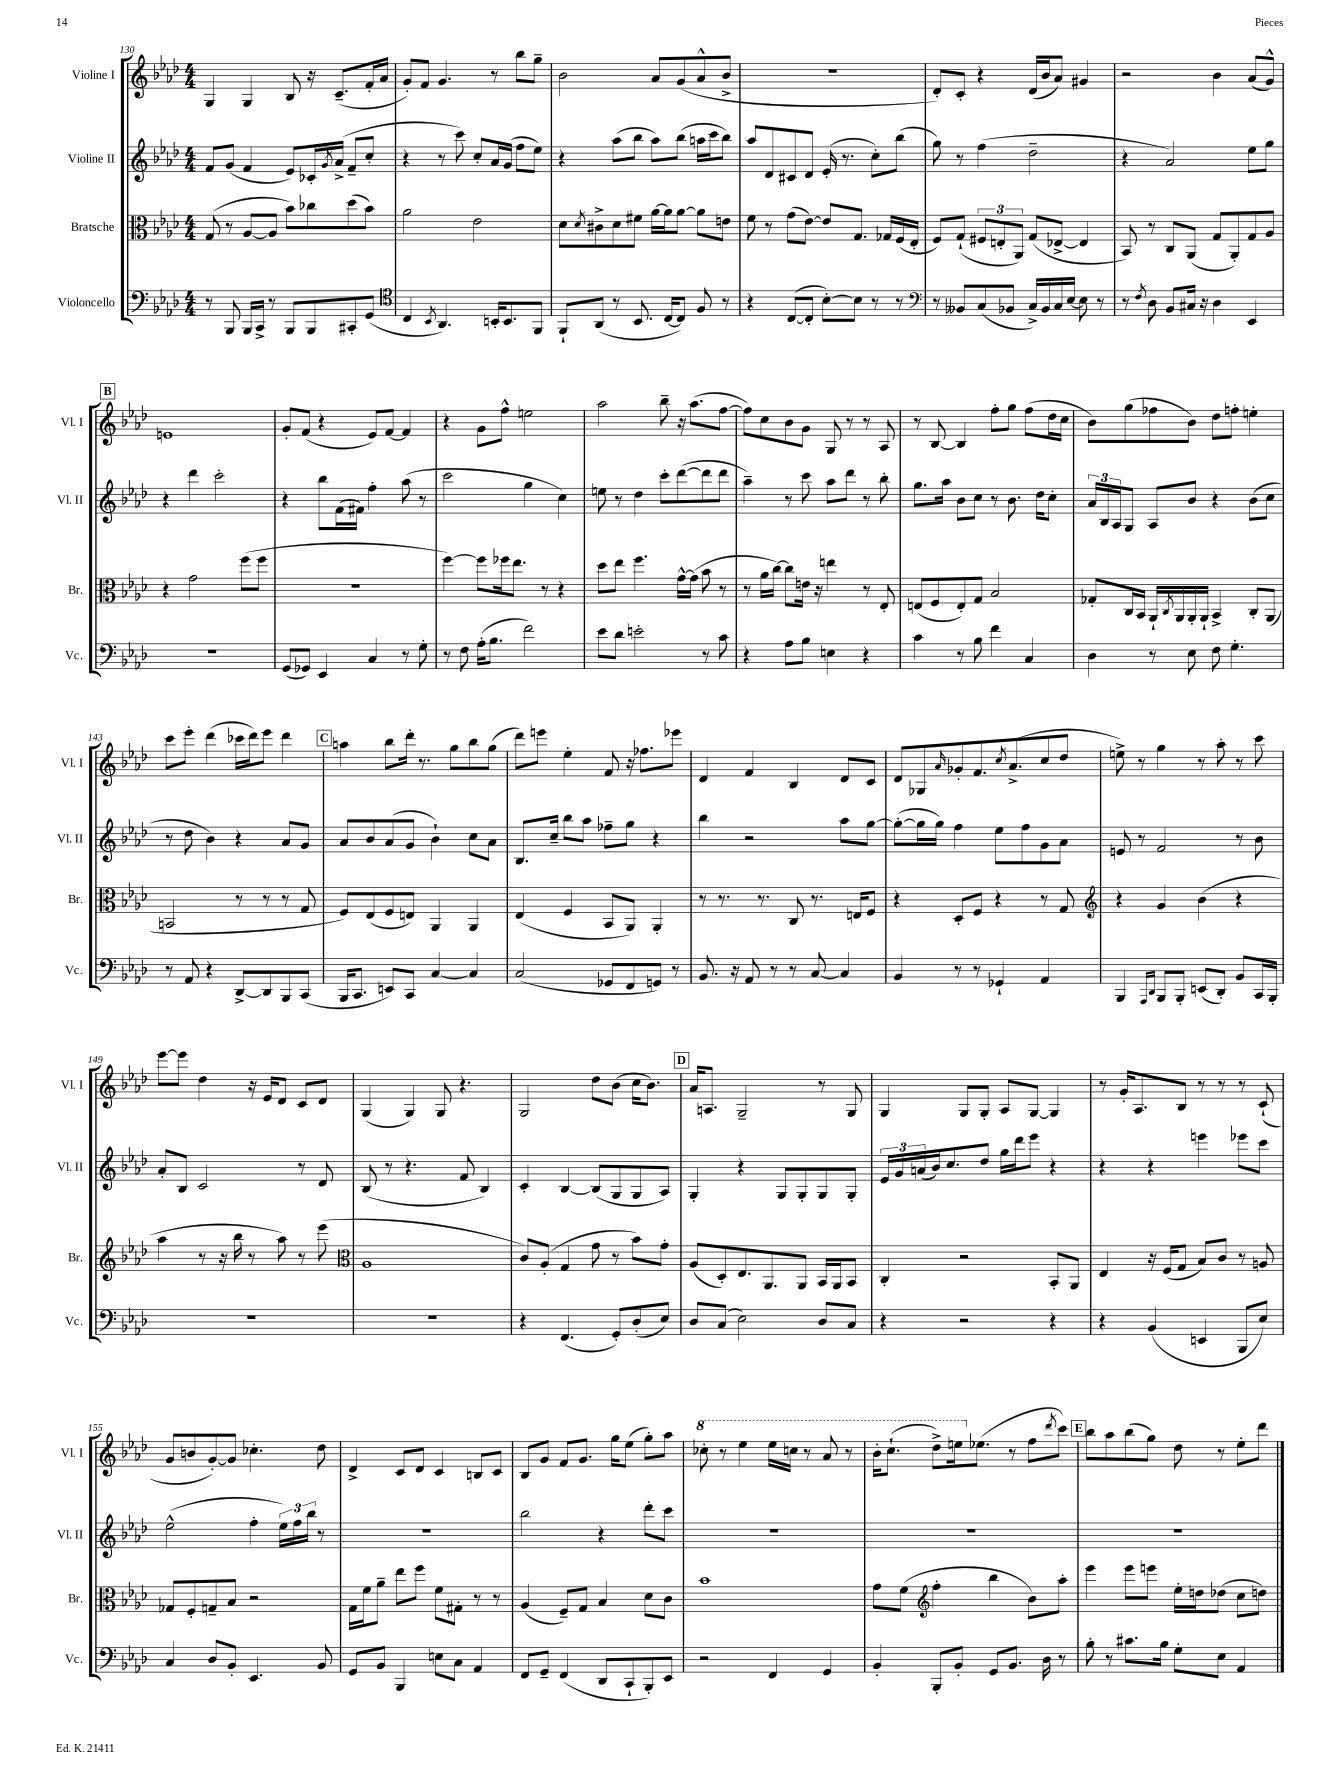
<<
\new StaffGroup <<
\new Staff = "s0" \with { instrumentName = "Violine I" shortInstrumentName = "Vl. I" } {
    \clef treble \key aes \major \numericTimeSignature \time 4/4
    g4 g4 bes8 r16 c'8.--( f'16-. aes'16 |
    g'8-.) f'8 g'4. r8 bes''8 g''8-- |
    bes'2 aes'8 g'8( aes'8-^ bes'8-> |
    R1 |
    des'8-.) c'8-. r4 des'16( bes'16 aes'8) gis'4 |
    r2 bes'4 aes'8( g'8-^) |
    \mark \markup { \box "B" } e'1 |
    g'8-. f'8( r4 ees'8) f'8~ f'4 |
    r4 g'8 f''8-^ e''2 |
    aes''2 bes''8-- r16 aes''8.( f''8~ |
    f''8) c''8 bes'8 g'8 g8 r8 r8 aes8 |
    r8 bes8~ bes4 f''8-. g''8 f''8( des''16 c''16 |
    bes'8) g''8( fes''8 bes'8) des''8 f''8-. e''4-. |
    c'''8 ees'''8-. des'''4( ces'''16 des'''16) ees'''8 des'''4 |
    \mark \markup { \box "C" } a''4 bes''8 des'''16-. r8. g''8 bes''8 g''8( |
    des'''8) e'''8 ees''4-. f'8 r16 fes''8. ees'''8 |
    des'4 f'4 bes4 des'8 c'8 |
    des'8 ges8 \grace { aes'16 } ges'8-. f'8. \acciaccatura { c''8 } aes'8.->( c''8 des''8 |
    e''8->) r8 g''4 r8 aes''8-. r8 c'''8 |
    ees'''8~ ees'''8 des''4 r16 ees'16 des'8 c'8 des'8 |
    g4( g4) g8 r4. |
    g2 des''8 bes'8( c''16 bes'8.) |
    \mark \markup { \box "D" } aes'16 a8. g2-- r8 g8 |
    g4 g8 g8-. aes8 g8~ g4 |
    r8 g'16-. aes8. bes8 r8 r8 r8 c'8-!( |
    g'8 b'8 g'8~-.) g'8 ces''4.-. des''8 |
    des'4-> c'8 des'8 c'4 b8 c'8 |
    bes8 g'8 f'8 g'8. g''16 ees''8( g''8-.) aes''8 |
    \ottava #1 ces'''8-. r8 ees'''4 ees'''16 c'''16 r8 aes''8 r8 |
    bes''16-. c'''8.-!( des'''8->) e'''16 \ottava #0 ees''!8.( r8 f''8 \acciaccatura { des'''8 } c'''8) |
    \mark \markup { \box "E" } bes''8 aes''8 bes''8( g''8) des''8 r8 ees''8-. des'''8 \bar "|." |
}
\new Staff = "s1" \with { instrumentName = "Violine II" shortInstrumentName = "Vl. II" } {
    \clef treble \key aes \major \numericTimeSignature \time 4/4
    f'8 g'8( f'4 ees'8) ces'16-. \acciaccatura { g'8 } aes'16->( f'8-- c''8-. |
    r4 r8 c'''8) c''8-. aes'16 g'16( f''8 ees''8) |
    r4 aes''8( bes''8 aes''8) bes''8( a''16 c'''16 bes''8) |
    aes''8 des'8 cis'8 des'8 ees'16-.( r8. c''8-.) bes''8( |
    g''8) r8 f''4( des''2-- |
    r4 aes'2) ees''8 g''8 |
    \mark \markup { \box "B" } r4 des'''4 c'''2-. |
    r4 bes''8 f'16( fis'16) f''4-. aes''8( r8 |
    c'''2 g''4 c''4) |
    e''8 r8 des''4 c'''8-. des'''8~( des'''8 des'''8 |
    aes''4--) r8 c'''8 aes''8 des'''8 r8 bes''8-. |
    g''8. aes''16 bes'8 c''8 r8 bes'8. des''16 c''8-. |
    \tuplet 3/2 { aes'16 bes16 aes16 } g8 aes8 bes'8 r4 bes'8( c''8 |
    r8 des''8 bes'4) r4 aes'8 g'8 |
    \mark \markup { \box "C" } aes'8 bes'8 aes'8( g'8 bes'4-!) c''8 aes'8 |
    bes8. c''16-- bes''8 aes''8 fes''8-- g''8 r4 |
    bes''4 r2 aes''8 g''8~ |
    g''8~-.( g''16 g''16) f''4 ees''8 f''8 g'8 aes'8 |
    e'8 r8 f'2 r8 bes'8 |
    aes'8-. bes8 c'2 r8 des'8 |
    bes8( r8 r4. f'8 bes4) |
    c'4-. bes4~ bes8( g8 g8 aes8) |
    \mark \markup { \box "D" } g4-. r4 g8 g8-. g8 g8-. |
    \tuplet 3/2 { ees'16 g'16 a'16( } bes'16) c''8. des''8 g''16 des'''16 ees'''8 r4 |
    r4 r4 e'''4 ees'''8 c'''8 |
    ees''2-^( f''4-. \tuplet 3/2 { ees''16) f''16 bes''16 } r8 |
    R1 |
    bes''2 r4 des'''8-. c'''8 |
    R1 |
    R1 |
    \mark \markup { \box "E" } R1 \bar "|." |
}
\new Staff = "s2" \with { instrumentName = "Bratsche" shortInstrumentName = "Br." } {
    \clef alto \key aes \major \numericTimeSignature \time 4/4
    g8( r8 aes8~ aes8 bes'8) ces''8 des''8( bes'8) |
    aes'2 ees'2 |
    des'8 \acciaccatura { des'8 } cis'8-> des'8 fis'8 aes'16~ aes'16 aes'8~ aes'8 e'8 |
    f'8 r8 g'8( ees'8~) ees'8 g8. ges16 f16( ees16-. |
    f8) g8-!( \tuplet 3/2 { fis8 e8-. aes,8) } g8( ees8~-> ees4 |
    bes,8) r8 c8 aes,8( g8 aes,8-.) g8 aes8 |
    \mark \markup { \box "B" } r4 g'2 f''8( f''8 |
    R1 |
    f''4~) f''8 fes''16 ees''8. r8 r4 |
    des''8 ees''8 f''4. g'16~-^ g'16( bes'8 r8 |
    r8 aes'16 c''16~) c''8 e'16 r16 e''4 r8 ees8-. |
    e8( f8 e8-.) g8 bes2 |
    ges8-. c16 bes,16 aes,16-! \acciaccatura { c8 } aes,16 aes,16-. aes,16-! bes,4-> c8-. aes,8( |
    b,2 r8 r8 r8 g8 |
    \mark \markup { \box "C" } f8) ees8( f8 e8) aes,4 aes,4 |
    ees4( f4 bes,8 aes,8) aes,4-. |
    r8 r8. r8. c8 r8. e16 f8 |
    r4 des8-. f8 r4 r8 g8 |
    \clef treble r4 g'4 bes'4( r4 |
    aes''4 r8 r16 bes''16 r8 aes''8) r8 ees'''8( |
    \clef alto aes1 |
    c'8) aes8-.( g4 g'8 r8 bes'8) g'8-. |
    \mark \markup { \box "D" } aes8( des8-.) ees8. aes,8. aes,8 bes,16 aes,16 bes,8 |
    c4-. r2 bes,8-. aes,8 |
    ees4 r16 f16( g8 bes8) c'8 r8 a8 |
    ges8 f8-. g8-- bes8 r2 |
    g16 f'16 aes'8-- ees''8 f''8 f'8 gis8-. r8 r8 |
    aes4( f8--) g8 bes4 des'8 c'8 |
    bes'1 |
    g'8 f'8( \clef treble f''4-. bes''4 bes'8) aes''8-. |
    \mark \markup { \box "E" } ees'''4 ees'''8 e'''8 ees''16-. d''16 des''8( c''8 d''8) \bar "|." |
}
\new Staff = "s3" \with { instrumentName = "Violoncello" shortInstrumentName = "Vc." } {
    \clef bass \key aes \major \numericTimeSignature \time 4/4
    r8 bes,,8 bes,,16 c,16-> r8 bes,,8 bes,,8 cis,8-. g,8( |
    \clef tenor c4 \acciaccatura { bes,8 } aes,4.) b,16-. b,8. f,8 |
    f,8-! aes,8( r8 bes,8. c16~ c8) f8 r8 |
    r4 c8~( c8-. bes8~-.) bes8 r8 r8 |
    \clef bass r8 beses,8 c8( bes,8 c16->) bes,16 c16 ees16~ ees8 r8 |
    r8 \acciaccatura { f8 } des8 bes,8 cis16 r16 des4 ees,4 |
    \mark \markup { \box "B" } R1 |
    g,8( ges,8) ees,4 c4 r8 g8-. |
    r8 f8 aes16-.( bes8. f'2) |
    ees'8 des'8 e'2-. r8 c'8 |
    r4 aes8 bes8 e4 r4 |
    c'4 r8 bes8 f'4 c4 |
    des4 r8 ees8 f8 g4.-. |
    r8 aes,8 r4 des,8~-> des,8 bes,,8 c,8( |
    \mark \markup { \box "C" } bes,,16 c,8. e,8) c,8 c4~ c4 |
    c2( ges,8 f,8 g,8) r8 |
    bes,8. r16 aes,8 r8 r8 c8~ c4 |
    bes,4 r8 r8 ges,4-! aes,4 |
    bes,,4 \grace { aes,,16 des,16 } bes,,8 bes,,8-. e,8( des,8-.) bes,8 c,16 bes,,16-. |
    R1 |
    R1 |
    r4 f,4.( g,8-.) des8-.( ees8) |
    \mark \markup { \box "D" } des8 c8( ees2) des8 c8 |
    r4 r2 r4 |
    r4 bes,4( e,4 bes,,8 ees8) |
    c4 des8 bes,8-. ees,4. bes,8 |
    g,8 bes,8 bes,,4 e8 c8 aes,4 |
    f,8 g,8-- f,4( des,8 c,8-! bes,,8-.) ees,8 |
    r2 f,4 g,4 |
    bes,4-. bes,,8-. bes,8-. g,8 bes,8. des16 r8 |
    \mark \markup { \box "E" } bes8-. r8 cis'8. bes16 g8-. ees8 aes,4 \bar "|." |
}
>>
>>
\layout { \context { \Score currentBarNumber = #130 } }
